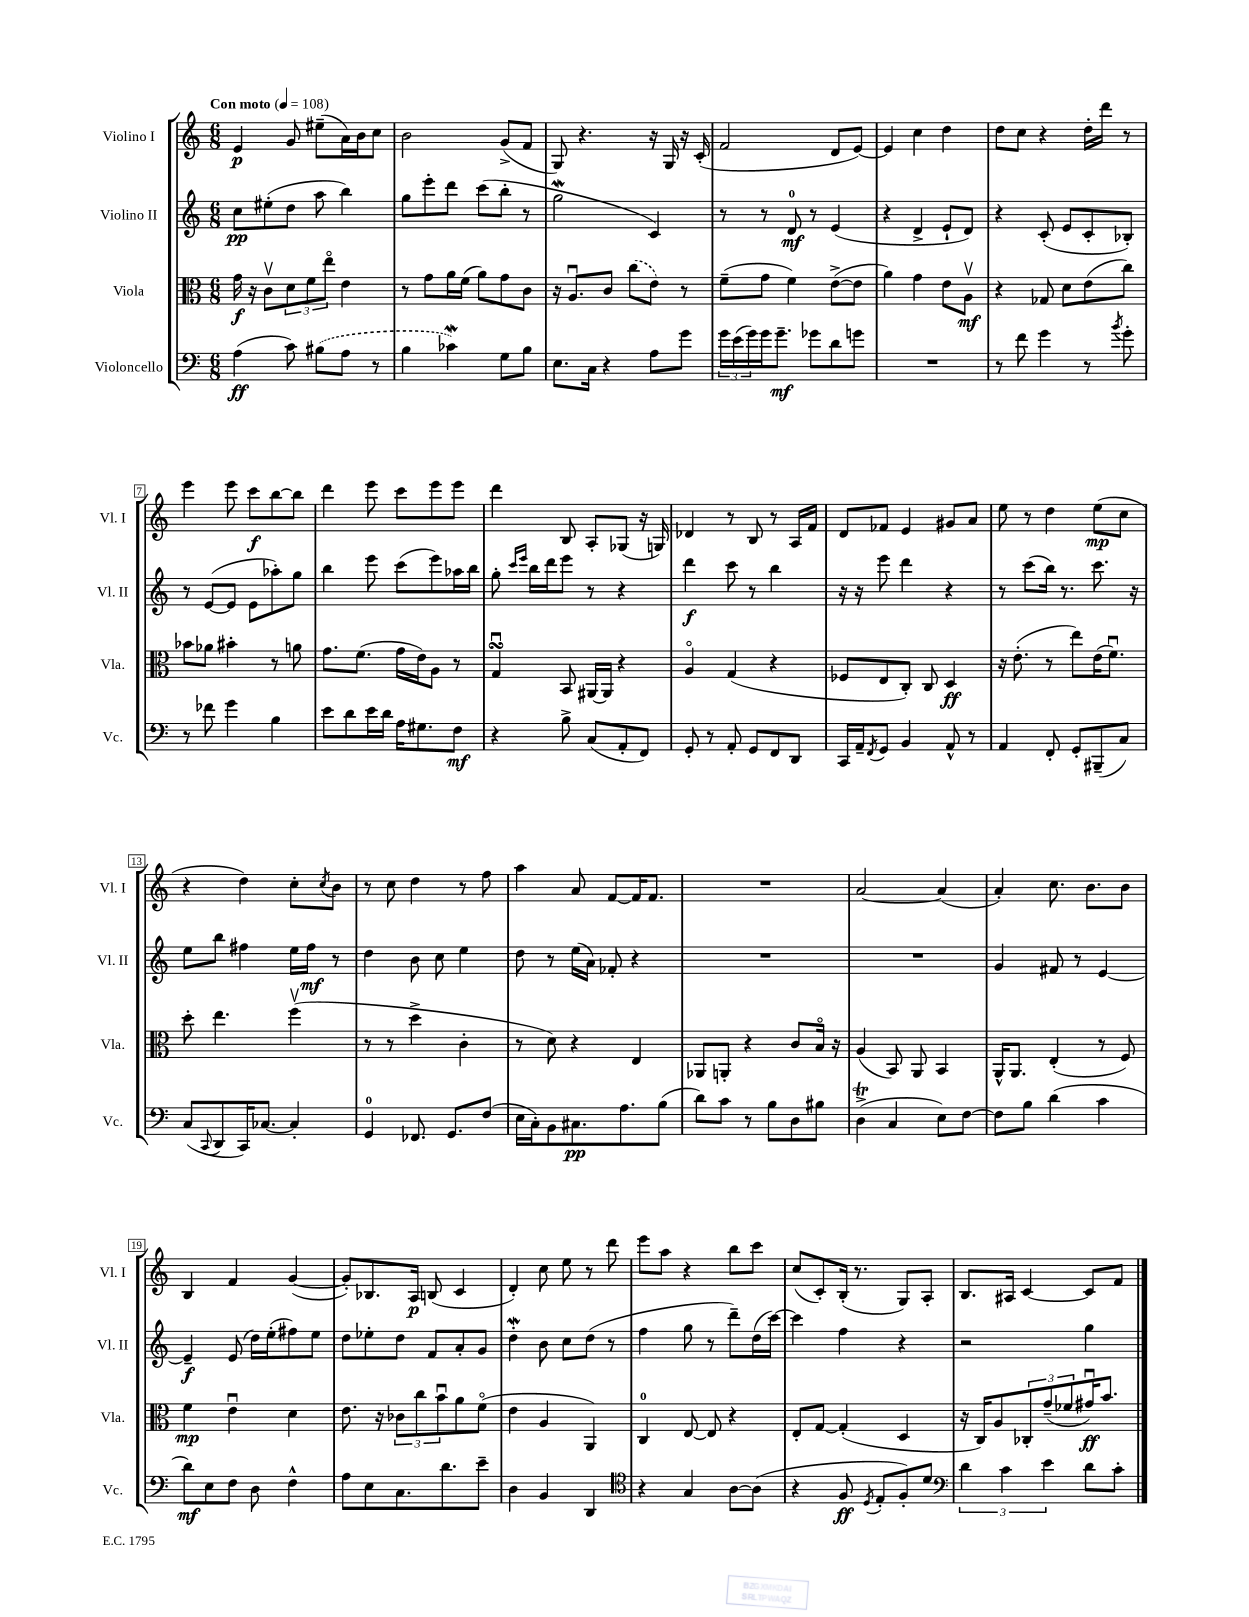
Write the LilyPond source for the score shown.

<<
\new StaffGroup <<
\new Staff = "s0" \with { instrumentName = "Violino I" shortInstrumentName = "Vl. I" } {
    \clef treble \key c \major \numericTimeSignature \time 6/8 \tempo "Con moto" 4 = 108
    e'4\p g'8 eis''8--( a'16) b'16 c''8 |
    b'2 g'8->( f'8 |
    g8) r4. r16 g16 r16 c'16-.( |
    f'2 d'8 e'8~) |
    e'4 c''4 d''4 |
    d''8 c''8 r4 d''16-. d'''16 r8 |
    e'''4 e'''8 c'''8\f b''8~ b''8 |
    d'''4 e'''8 c'''8 e'''8 e'''8 |
    d'''4 b8 a8-. ges8( r16 g16) |
    des'4 r8 b8 r8 a16 f'16 |
    d'8 fes'8 e'4 gis'8 a'8 |
    e''8 r8 d''4 e''8\mp( c''8 |
    r4 d''4) c''8-. \acciaccatura { c''8 } b'8 |
    r8 c''8 d''4 r8 f''8 |
    a''4 a'8 f'8~ f'16 f'8. |
    R2. |
    a'2~ a'4( |
    a'4-.) c''8. b'8. b'8 |
    b4 f'4 g'4~( |
    g'8-.) bes8. a16\p b8( c'4 |
    d'4-.) c''8 e''8 r8 d'''8 |
    e'''8 a''8 r4 b''8 c'''8 |
    c''8( c'8-.) b16-.( r8. g8) a8-. |
    b8. ais16 c'4~ c'8 f'8 \bar "|." |
}
\new Staff = "s1" \with { instrumentName = "Violino II" shortInstrumentName = "Vl. II" } {
    \clef treble \key c \major \numericTimeSignature \time 6/8
    c''8\pp eis''8-.( d''8 a''8 b''4) |
    g''8 e'''8-. d'''8 c'''8( b''8-. r8 |
    g''2\mordent c'4) |
    r8 r8 d'8-0\mf r8 e'4( |
    r4 d'4-> e'8-! d'8) |
    r4 c'8-.( e'8 c'8-. bes8-.) |
    r8 e'8~( e'8 e'8 aes''8-.) g''8 |
    b''4 e'''8 c'''8( e'''8) aes''16 b''16 |
    g''8-. \grace { c'''16 e'''16 } b''16 d'''16 e'''8 r8 r4 |
    d'''4\f c'''8 r8 b''4 |
    r16 r16 e'''8 d'''4 r4 |
    r8 c'''8( b''16) r8. c'''8. r16 |
    e''8 b''8 fis''4 e''16 fis''16\mf r8 |
    d''4 b'8 c''8 e''4 |
    d''8 r8 e''16( a'16) fes'8-. r4 |
    R2. |
    R2. |
    g'4 fis'8 r8 e'4~ |
    e'4--\f e'8( d''16) e''16-.( fis''8) e''8 |
    d''8 ees''8-. d''8 f'8 a'8-. g'8 |
    d''4-.\mordent b'8 c''8 d''8( r8 |
    f''4 g''8 r8 d'''8--) d''16( c'''16~) |
    c'''4 f''4 r4 |
    r2 g''4 \bar "|." |
}
\new Staff = "s2" \with { instrumentName = "Viola" shortInstrumentName = "Vla." } {
    \clef alto \key c \major \numericTimeSignature \time 6/8
    g'16\f r16 c'8\upbow \tuplet 3/2 { d'8 f'8 e''8\flageolet } e'4 |
    r8 g'8 a'16 f'16( a'8) g'8 c'8 |
    r16 a8.\downbow c'8 \once \slurDashed c''8( e'8) r8 |
    f'8--( g'8 f'4) e'8~->( e'8 |
    a'4) g'4 e'8 a8\upbow\mf |
    r4 ges8 d'8 e'8( c''8) |
    bes'8 aes'8 bis'4-. r8 a'8 |
    g'8. f'8.( g'16 e'16) a8 r8 |
    g4\downbow\turn b,8 ais,16~ ais,16 r4 |
    a4\flageolet g4( r4 |
    fes8 e8 c8-.) c8 d4\ff |
    r16 e'8.-.( r8 e''8) e'16( f'8.\downbow) |
    d''8-. e''4. f''4\upbow( |
    r8 r8 d''4-> c'4-. |
    r8 d'8) r4 e4 |
    aes,8 a,8-. r4 c'8 b16\flageolet r16 |
    a4( b,8) a,8 b,4 |
    a,16-^ a,8. e4-.( r8 f8) |
    f'4\mp e'4\downbow d'4 |
    e'8. r16 \tuplet 3/2 { ces'8 c''8 b'8\downbow } a'8 f'8\flageolet( |
    e'4 a4 a,4) |
    c4-0 e8~ e8 r4 |
    e8-. g8~ g4-.( d4 |
    r16 c16) a8 \tuplet 3/2 { ces8-. g'8--( fes'8 } gis'16\downbow\ff) b'8. \bar "|." |
}
\new Staff = "s3" \with { instrumentName = "Violoncello" shortInstrumentName = "Vc." } {
    \clef bass \key c \major \numericTimeSignature \time 6/8
    a4\ff( c'8) \once \slurDashed bis8( a8 r8 |
    b4 ces'4\mordent) g8 b8 |
    e8. c16 r4 a8 g'8 |
    \tuplet 3/2 { g'16 e'16( g'16) } g'16 g'8.--\mf ges'8 d'8 g'8 |
    R2. |
    r8 f'8 g'4 r8 \acciaccatura { b'8 } g'8-. |
    r8 fes'8 g'4 b4 |
    e'8 d'8 e'16 d'16 a16 gis8. f8\mf |
    r4 b8-> c8( a,8-. f,8) |
    g,8-. r8 a,8-. g,8 f,8 d,8 |
    c,16 a,16-- \acciaccatura { f,8 } g,8 b,4 a,8-^ r8 |
    a,4 f,8-. g,8-. bis,,8--( c8) |
    c8( \appoggiatura { c,8 } d,8 c,16) ces8.~ ces4-. |
    g,4-0 fes,8. g,8. f8( |
    e16 c16-.) b,8 cis8.\pp a8. b8( |
    d'8) c'8 r8 b8 d8 bis8 |
    d4->\trill( c4 e8) f8~ |
    f8 b8 d'4( c'4 |
    d'8\mf) e8 f8 d8 f4-^ |
    a8 e8 c8. d'8. e'8-- |
    d4 b,4 d,4 |
    \clef tenor r4 g4 a8~ a8( |
    r4 f8\ff \acciaccatura { d8 } e8-. f8-.) d'8 |
    \clef bass \tuplet 3/2 { d'4 c'4 e'4 } d'8 c'8-. \bar "|." |
}
>>
>>
\layout { \context { \Score \override BarNumber.stencil = #(make-stencil-boxer 0.1 0.3 ly:text-interface::print) } }
